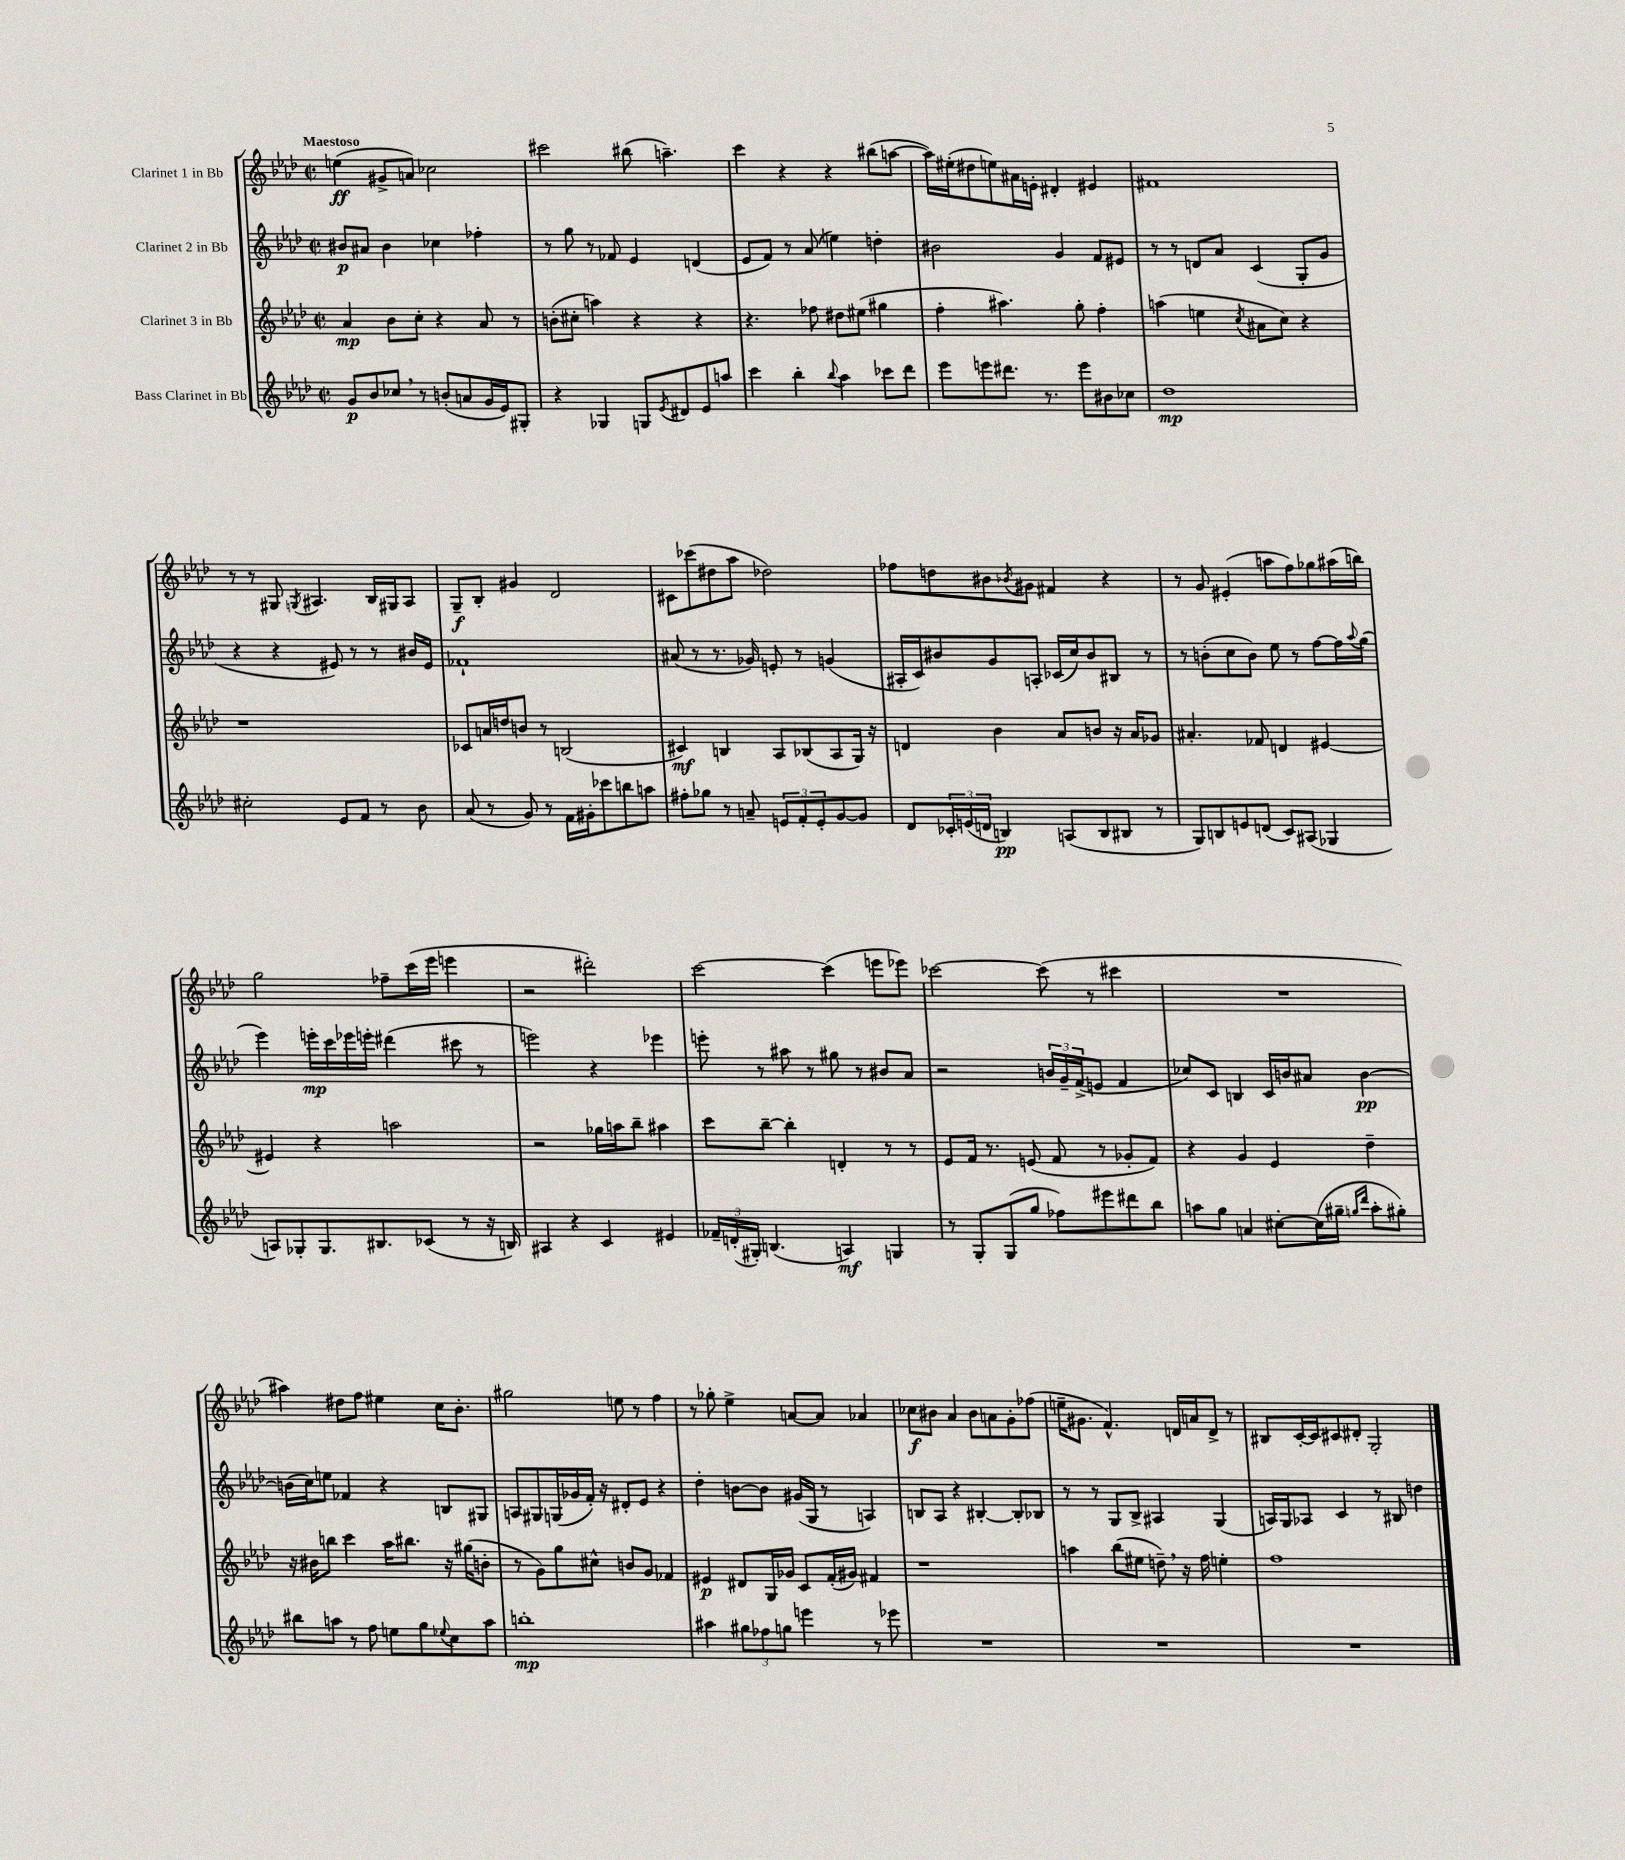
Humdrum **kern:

**kern	**kern	**kern	**kern
*staff4	*staff3	*staff2	*staff1
*clefG2	*clefG2	*clefG2	*clefG2
*k[b-e-a-d-]	*k[b-e-a-d-]	*k[b-e-a-d-]	*k[b-e-a-d-]
*M2/2	*M2/2	*M2/2	*M2/2
*met(c|)	*met(c|)	*met(c|)	*met(c|)
8g/L	4a-/	8b#/L	(4ee\
8b-/	.	8a#/J	.
8cc-/J	8b-\L	4b#\	8g#^/L
8r	8cc'\J	.	8a/J)
(8b'/L	4r	4cc-\	2cc-\
8a/	.	.	.
16g/L	8a-/	4ff-'\	.
16e-/J)	.	.	.
8G#'/J	8r	.	.
=	=	=	=
4r	(8b'\L	8r	2ccc#\
.	8cc#'\J	8gg\	.
4G-/	4aa\)	8r	.
.	.	8f-/	.
8G/L	4r	4e-/	(8bb#\
8qe-/	.	.	.
8d#/	.	.	4.aa~\)
8e-/	4r	(4d/	.
8aa/J	.	.	.
=	=	=	=
4ccc\	4.r	8e-/L	4ccc\
.	.	8f/J)	.
4bb-'\	.	8r	4r
.	8ff-\	(8a-/	.
8qqbb-/	.	.	.
4aa-\	8dd#\L	4ee\)	4r
.	(8ee#\J	.	.
8ccc-\L	4gg#\	4dd'\	(8bb#\L
8ddd-\J	.	.	[8aa\J
=	=	=	=
8eee-\L	4ff'\	2b#\	16aa\]LL)
.	.	.	(16ee#'\J
8eee\	.	.	8dd#\
8.ddd#\J	4.aa#\)	.	8ee\)
.	.	.	16a#\L
8.r	.	.	16e'\JJ
.	.	4g/	4d#'/
8eee\L	8gg'\	.	.
8b#\	4ff'\	8f/L	4e#/
8cc-\J	.	8e#/J	.
=	=	=	=
1dd-	(4aa\	8r	1f#
.	.	8r	.
.	4ee\	8d/L	.
.	.	8a-/J	.
.	8qcc/	.	.
.	8a#\L	(4c/	.
.	8cc\J)	.	.
.	4r	8G'/L	.
.	.	8g/J	.
=	=	=	=
2cc#'\	1r	4r	8r
.	.	.	8r
.	.	4r	8G#/
.	.	.	8qG/
.	.	.	4.A#/
8e-/L	.	8e#/)	.
8f/J	.	8r	.
8r	.	8r	16B-/LL
.	.	.	16G#/J
8b-\	.	16b#/LL	8A#/J
.	.	16e#/JJ	.
=	=	=	=
(8a-/	8c-/L	1f-`	8G~/L
8r	16a/L	.	8B-'/J
.	16dd/J	.	.
8g/)	8b/J	.	4g#/
8r	8r	.	.
16f\LL	(2B/	.	2d-/
16g#'\J	.	.	.
8ccc-\	.	.	.
8bb\	.	.	.
8aa\J	.	.	.
=	=	=	=
8ff#'\L	4c#/)	(8a#/	8c#\L
8gg-\J	.	8r	(8ccc-\
8r	4B/	8.r	8dd#\
8a~/	.	.	8aa-\J
.	.	16g-/)	.
12e/L	8A-/L	8e'/	2dd-\)
12f'/	.	.	.
.	(8B-/	8r	.
12e'/	.	.	.
[8g/	8A-/	(4g/	.
8g/]J	16G/Jk)	.	.
.	16r	.	.
=	=	=	=
8d-/L	4d/	16A#'/LL	8ff-\L
.	.	16c/J)	.
24c-'/L	.	8b#/	8dd\
(24e/	.	.	.
24d/JJ	.	.	.
4B/)	4b-\	8g/	8b#\
.	.	.	8qb-/
.	.	8A'/J	8g#\J
(8A/L	8a-/L	(16c-/LL	4f#/
.	.	16cc/J)	.
8B/	8b/J	8b#/	.
8B#/J	16r	8B#/J	4r
.	16a-/LK	.	.
8r	8g-/J	8r	.
=	=	=	=
8G/L)	4.a#'/	8r	8r
8B/	.	(8b'\L	8g/
8e/	.	8cc\	(4e#'/
(8d/J	8f-/	8b\J)	.
8c/L)	4d/	8ee-\	8aa\L
(8A#/J	.	8r	8ff\)
4G-/	[4e#/	[8ff\L	8gg-\
.	.	16ff\]L	(16aa#\L
.	.	8qqaa-/	.
.	.	(16gg\JJ	16bb\JJ)
=	=	=	=
8A/L)	4e#/]	4eee-\)	2gg\
8G-'/	.	.	.
8.G-/	4r	16eee'\LL	.
.	.	16ccc\	.
.	.	16eee-\	.
8.B#/	.	16eee'\JJ	.
.	2aa\	(4ddd#\	8ff-~\L
(8c-/J	.	.	(16ccc\L
.	.	.	16eee-\JJ
8r	.	8ccc#\	4eee\
16r	.	8r	.
16B/)	.	.	.
=	=	=	=
4A#/	2r	2eee\)	2r
4r	.	.	.
4c/	16gg-\LL	4r	2ddd#'\)
.	16aa\J	.	.
.	8bb-~\J	.	.
4e#/	4aa#\	4eee-\	.
=	=	=	=
24f-~/LL	8ccc\L	8eee'\	[2ccc\
(24d'/	.	.	.
24G#'/JJ)	.	.	.
(4.B/	[8bb-~\J	8r	.
.	4bb-'\]	8aa#\	.
.	.	8r	.
4A/)	4d'/	8gg#\	(4ccc\]
.	.	8r	.
4G/	8r	8b#/L	8eee\L
.	8r	8a-/J	8eee-\J)
=	=	=	=
8r	8e-/L	2r	[2ccc-\
8G'/L	16f/Jk	.	.
.	8.r	.	.
(8G/	.	.	.
8gg/J	(8e/	.	.
8ff-\L)	8f/	24b/LL	(8ccc-\]
.	.	24g~/	.
.	.	(24f^/J	.
8eee#\	8r	8e/J	8r
8ddd#\	8g-'/L	4f/	4ccc#\
8bb-\J	8f/J)	.	.
=	=	=	=
8aa\L	4r	8cc-/L)	1r
8gg\J	.	8c/J	.
4a/	4g/	4B/	.
[8cc#'\L	4e-/	16c/LL	.
.	.	16b/J	.
(16cc#\]L	.	8a#/J	.
16gg#~\JJ	.	.	.
16qqgg/LL	.	.	.
16qqddd-/JJ	.	.	.
8aa'\L	4dd-~\	[4b\	.
8gg#'\J)	.	.	.
=	=	=	=
8bb#\L	16r	(16b\]LL	4aa#\)
.	16b#\LK	16cc\J)	.
8aa\J	8bb\J	8ee\J	.
8r	4ccc\	4f-/	8dd#\L
8ff\	.	.	8ff\J
8ee\L	16aa-\LK	4r	4ee#\
.	8.bb#\J	.	.
8gg\	.	.	.
8qqee-/	.	.	.
8cc\	16r	8B/L	16cc\LK
.	(16gg#\LK	.	8.b-'\J
8aa\J	8b'\J	8G#/J	.
=	=	=	=
1bb'	8r	8A/L	2gg#\
.	8g\L)	8G#/	.
.	8gg\	(16G/L	.
.	.	16g-/	.
.	8cc#^^\J	16f'/JJ)	.
.	.	16r	.
.	8b/L	8d#'/L	8ee\
.	8g/J	8e-/J	8r
.	4f-/	4r	4ff\
=	=	=	=
4aa#\	4e#/	4dd-'\	8r
.	.	.	8gg-'\
12gg#\L	8d#/L	[8b\L	4ee-^\
12ff-\	.	.	.
.	16G/L	8b\]J	.
12gg\J	.	.	.
.	16g-/JJ	.	.
4eee\	8c/L	(16g#/LL	[8a/L
.	.	16G/JJ	.
.	(16f'/L	8r	8a/]J
.	16g#/JJ)	.	.
8r	4f#/	4A/)	4a-/
8eee-\	.	.	.
=	=	=	=
1r	1r	8B/L	8cc-\L
.	.	8A-/J	8b#\J
.	.	4r	4a-/
.	.	[4B#'/	8b#\L
.	.	.	8a\
.	.	8B#'/]L	8g'\
.	.	8B-/J	(8ff-\J
=	=	=	=
1r	4aa\	8r	16ee~\LK
.	.	.	8.g#\J
.	.	8r	.
.	(8bb-\L	8G/L	4.f^^/)
.	8ee#\J	8B-^/J	.
.	8dd~\)	4A#/	.
.	16r	.	16d/LL
.	16ff\	.	16a/J
.	4ee'\	(4G/	8d^/J
.	.	.	8r
=	=	=	=
1r	1ff	16A/LL)	8B#/L
.	.	16G/J	.
.	.	8A-/J	[16c'/L
.	.	.	16c/]J
.	.	4c/	8c#/
.	.	.	8d#'/J
.	.	8r	2G'/
.	.	8B#/	.
.	.	4dd\	.
==	==	==	==
*-	*-	*-	*-
